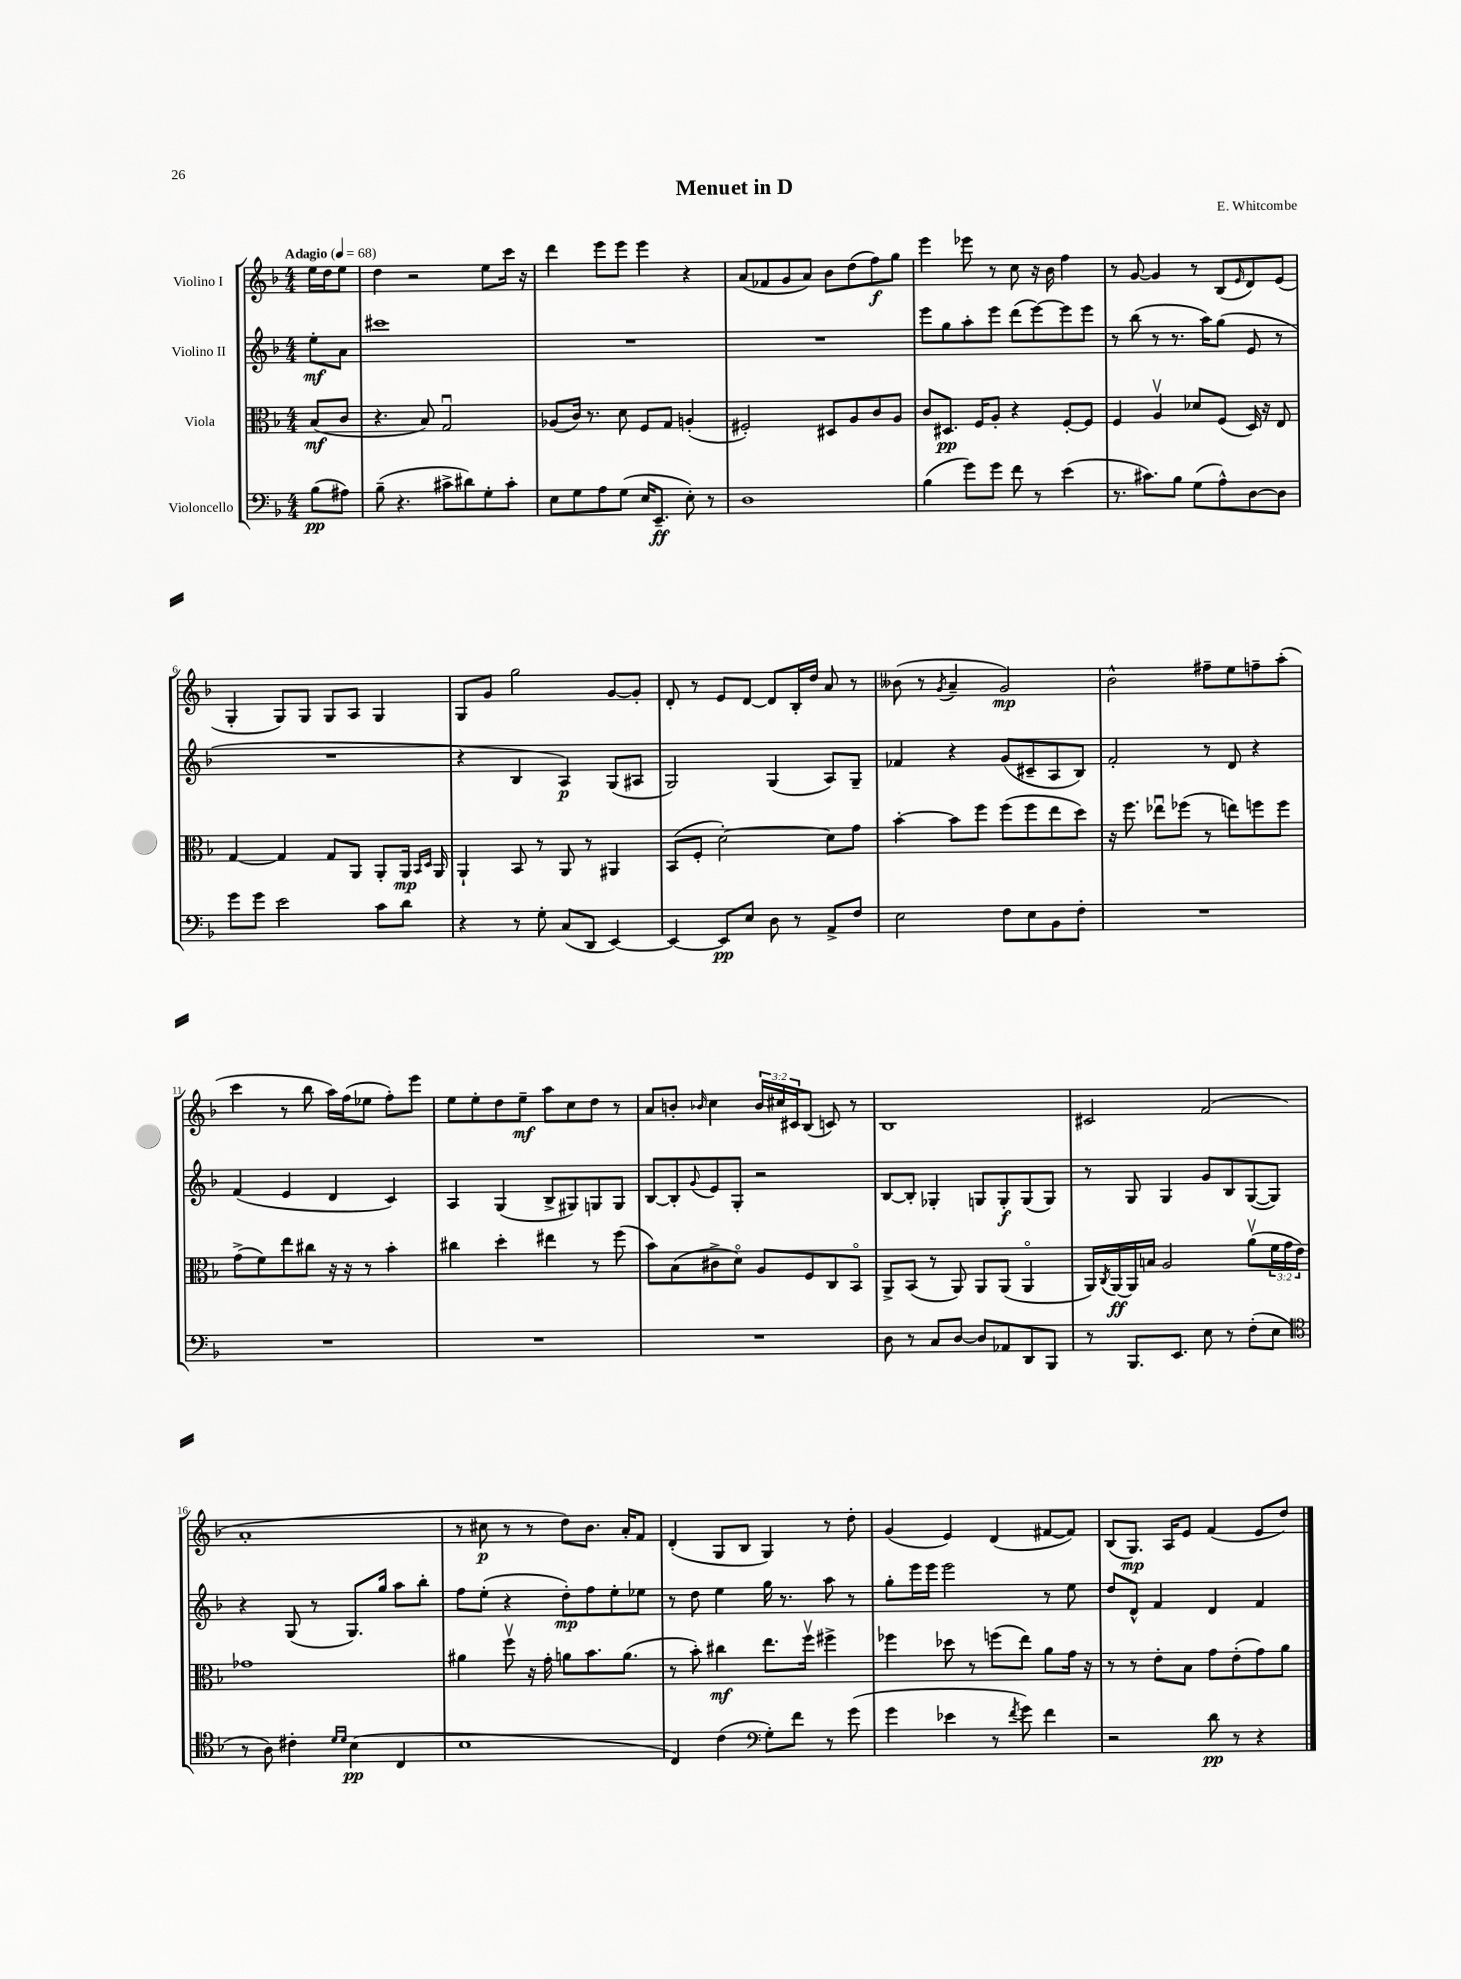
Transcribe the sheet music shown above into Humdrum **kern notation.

**kern	**kern	**kern	**kern
*staff4	*staff3	*staff2	*staff1
*clefF4	*clefC3	*clefG2	*clefG2
*k[b-]	*k[b-]	*k[b-]	*k[b-]
*M4/4	*M4/4	*M4/4	*M4/4
*MM68	*MM68	*MM68	*MM68
(8B-	(8B-	8ee'	16ee
.	.	.	16dd
8A#)	8c	8a	8ee
=	=	=	=
(8B-~	4.r	1ccc#	4dd
4.r	.	.	.
.	.	.	2r
.	8B-)	.	.
8c#^	2Gu	.	.
8d#)	.	.	.
8G'	.	.	8ee
8c#'	.	.	16ccc
.	.	.	16r
=	=	=	=
8E	(8A-	1r	4ddd
8G	16c)	.	.
.	8.r	.	.
8A	.	.	8eee
(8G	8d	.	8eee
16E	8F	.	4eee
8.EE~	.	.	.
.	8G	.	.
8E')	(4A'	.	4r
8r	.	.	.
=	=	=	=
1D	2F#')	1r	(8a
.	.	.	8f-
.	.	.	8g
.	.	.	8a)
.	8D#	.	8b-
.	8A	.	(8dd
.	8c	.	8ff)
.	8A	.	8gg
=	=	=	=
(4B-	8c	8eee	4eee
.	8.D#	8gg	.
8g)	.	8aa'	8eee-
.	16F	.	.
8g	8A'	8eee	8r
8f	4r	(8ddd	8cc
8r	.	[8eee)	16r
.	.	.	16b-
(4e	[8F'	8eee]	4ff
.	8F]	8eee	.
=	=	=	=
8.r	4F	8r	8r
.	.	(8bb-	[8g
8.c#)	.	.	.
.	4Av	8r	4g]
8B-	.	8.r	.
(8G	8d-	.	8r
.	.	16aa)	.
8A^^)	(8F	(8gg	(8B-
.	.	.	16qqe
[8D	16D)	8e	8d)
.	16r	.	.
8D]	8E	8r	(8e
=	=	=	=
8g	[4G	1r	4G'
8g	.	.	.
2e	4G]	.	8G)
.	.	.	8G
.	8G	.	8G
.	8AA	.	8A
8c	8AA'	.	4G
8d	16AA	.	.
.	16qqBB-	.	.
.	16qqD	.	.
.	16AA	.	.
=	=	=	=
4r	4AA`	4r	8G
.	.	.	8g
8r	8BB-	4B-	2gg
8G'	8r	.	.
(8C	8AA	4A)	.
8DD	8r	.	.
[4EE)	4AA#	(8G	[8g
.	.	8A#	8g']
=	=	=	=
4EE_	(8BB-	2G)	8d'
.	8F'	.	8r
8EE]	[2d')	.	8e
8E	.	.	[8d
8D	.	(4G	8d]
8r	.	.	16B-'
.	.	.	16dd
8AA^	8d]	8A)	8a
8F	8g	8G~	8r
=	=	=	=
2E	[4b-'	4f-	(8b--
.	.	.	8r
.	.	.	8qg
.	8b-]	4r	4a~
.	8ff	.	.
8F	(8ff	(8g	2g)
8E	8ff	8c#~	.
8BB-	8ee	8A	.
8F'	8dd)	8B-)	.
=	=	=	=
1r	16r	2f'	2b-^^
.	8.ff	.	.
.	8ee-u	.	.
.	(8ff-	.	.
.	8r	8r	8ff#~
.	8ee)	8d	8ee
.	8ff	4r	8ff~
.	8ff	.	(8aa'
=	=	=	=
1r	(8g^	(4f	4ccc
.	8f)	.	.
.	8ee	4e	8r
.	8cc#	.	8bb-
.	16r	4d	16aa)
.	16r	.	(16ff
.	8r	.	8ee-
.	4b-'	4c)	8ff')
.	.	.	8eee
=	=	=	=
1r	4cc#	4A	8ee
.	.	.	8ee'
.	4dd'	(4G	8dd
.	.	.	8ee~
.	4ee#	8B-^	8aa
.	.	8G#)	8cc
.	8r	8G	8dd
.	(8ff	8G	8r
=	=	=	=
1r	8b-)	[8B-	8a
.	(8B-	8B-']	8b'
.	.	8qqg	16qqb-
.	8c#^	8e	4cc
.	8do)	8G'	.
.	8A	2r	24b-
.	.	.	24cc#
.	.	.	24c#
.	8F	.	(8B-
.	8C	.	8c)
.	8BB-o	.	8r
=	=	=	=
8D	8AA^	[8B-	1B-
8r	(8BB-	8B-']	.
8C	8r	4G-'	.
[8D	8AA)	.	.
8D]	8AA	8G	.
8AA-	(8AA	8G'	.
8DD	4AAo	(8G	.
8BBB-	.	8G)	.
=	=	=	=
8r	16AA)	8r	2c#
.	8qC	.	.
.	[16AA	.	.
8.BBB-	16AA]	8G	.
.	16B	.	.
.	2A	4G	.
8.EE	.	.	.
8E	.	8g	(2f
8r	.	8B-	.
(8F'	(8av	([8G	.
8E	24f	8G])	.
.	24g	.	.
.	24e)	.	.
=	=	=	=
*clefC4	*	*	*
8r	1g-	4r	1a'
8A)	.	.	.
4c#'	.	(8G	.
.	.	8r	.
16qqd	.	.	.
16qqd	.	.	.
(4B-	.	8.G)	.
.	.	16gg	.
4C	.	8aa	.
.	.	8bb-'	.
=	=	=	=
1B-	4a#	8ff	8r
.	.	(8ee'	8cc#
.	8ffv	4r	8r
.	16r	.	8r
.	16g'	.	.
.	8a	8dd')	8dd)
.	8.b-	8ff	8.b-
.	.	8ee'	.
.	(8.a	.	16a'
.	.	8ee-	8f
=	=	=	=
4C)	8r	8r	(4d'
.	8b-')	8dd	.
(4c	4cc#	4ee	8G
.	.	.	8B-
*clefF4	*	*	*
8G')	8.ee	16gg	4G)
.	.	8.r	.
8f	.	.	.
.	16ffv	.	.
8r	4ff#^	8aa	8r
(8g	.	8r	8dd'
=	=	=	=
4g	4ff-	8gg'	(4g
.	.	16eee	.
.	.	16eee	.
4e-	8dd-	2eee	4e)
.	8r	.	.
8r	(8ff	.	(4d
8qf	.	.	.
8g)	8ee)	.	.
4f	8a	8r	[8f#
.	16g	8ee	8f#])
.	16r	.	.
=	=	=	=
2r	8r	8dd	(8B-
.	8r	8d^^	8.G)
.	8e'	4f	.
.	.	.	16A
.	8B-	.	8e
8d	8g	4d	(4f
8r	(8e'	.	.
4r	8g)	4f	8e
.	8a	.	8dd)
==	==	==	==
*-	*-	*-	*-
